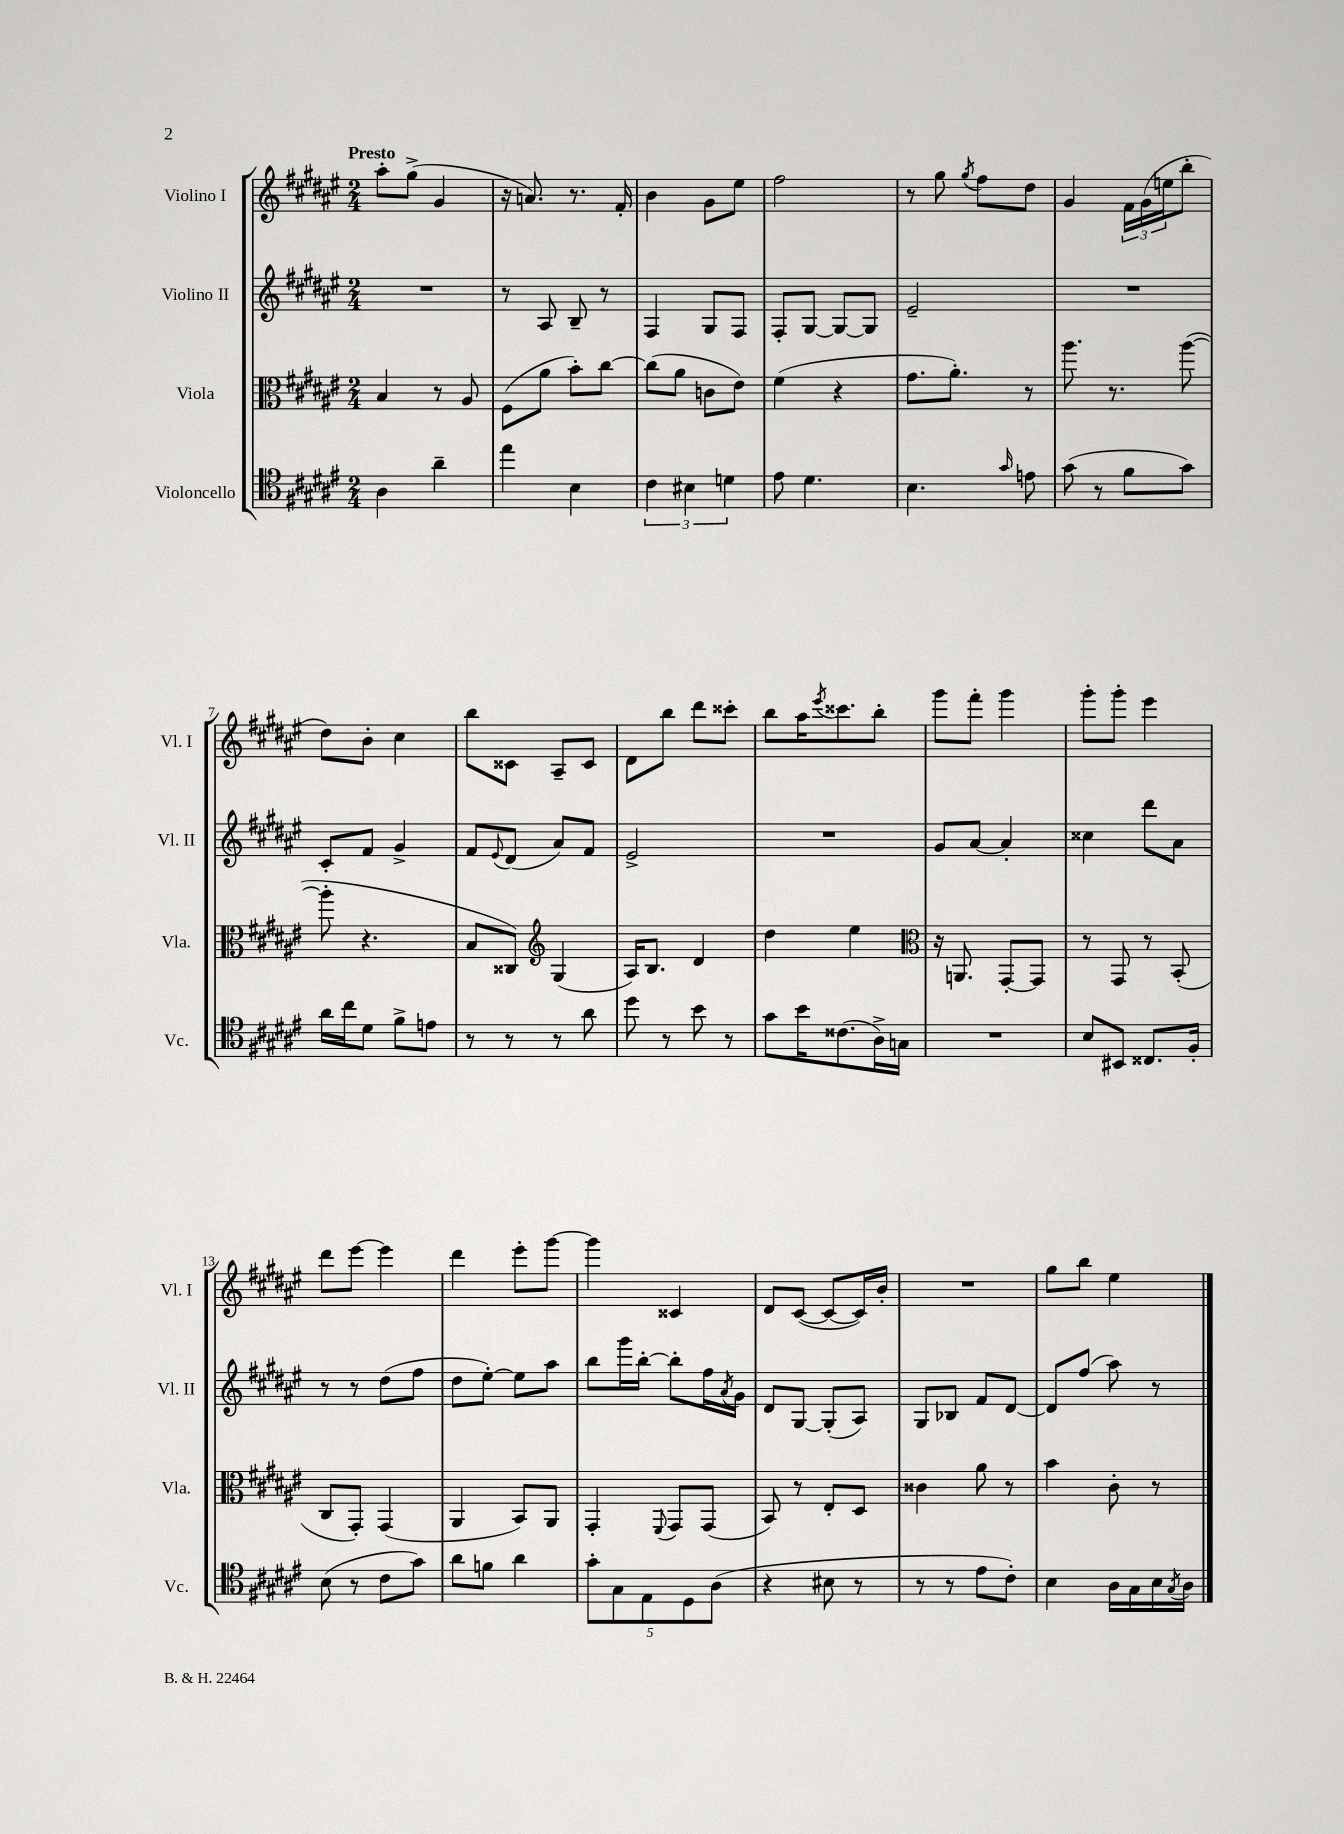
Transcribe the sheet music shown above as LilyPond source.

<<
\new StaffGroup <<
\new Staff = "s0" \with { instrumentName = "Violino I" shortInstrumentName = "Vl. I" } {
    \clef treble \key fis \major \numericTimeSignature \time 2/4 \tempo "Presto"
    ais''8-. gis''8->( gis'4 |
    r16 a'8.) r8. fis'16-. |
    b'4 gis'8 eis''8 |
    fis''2 |
    r8 gis''8 \acciaccatura { gis''8 } fis''8 dis''8 |
    gis'4 \tuplet 3/2 { fis'16 gis'16( e''16 } b''8-. |
    dis''8) b'8-. cis''4 |
    b''8 cisis'8 ais8-- cisis'8 |
    dis'8 b''8 dis'''8 cisis'''8-. |
    b''8 ais''16 \acciaccatura { eis'''8 } cisis'''8. b''8-. |
    gis'''8 fis'''8-. gis'''4 |
    gis'''8-. gis'''8-. eis'''4 |
    dis'''8 eis'''8~ eis'''4 |
    dis'''4 eis'''8-. gis'''8~ |
    gis'''4 cisis'4 |
    dis'8 cis'8~( cis'8~ cis'16) b'16-. |
    R2 |
    gis''8 b''8 eis''4 \bar "|." |
}
\new Staff = "s1" \with { instrumentName = "Violino II" shortInstrumentName = "Vl. II" } {
    \clef treble \key fis \major \numericTimeSignature \time 2/4
    R2 |
    r8 ais8 b8-- r8 |
    fis4 gis8 fis8 |
    fis8-. gis8~ gis8~ gis8 |
    eis'2-- |
    R2 |
    cis'8-. fis'8 gis'4-> |
    fis'8 \appoggiatura { eis'8 } dis'8( ais'8) fis'8 |
    eis'2-> |
    R2 |
    gis'8 ais'8~ ais'4-. |
    cisis''4 dis'''8 ais'8 |
    r8 r8 dis''8( fis''8 |
    dis''8 eis''8~-.) eis''8 ais''8 |
    b''8 gis'''16 b''16~-. b''8-. fis''16 \acciaccatura { ais'8 } gis'16 |
    dis'8 gis8~ gis8-.( ais8) |
    gis8 bes8 fis'8 dis'8~ |
    dis'8 fis''8( ais''8) r8 \bar "|." |
}
\new Staff = "s2" \with { instrumentName = "Viola" shortInstrumentName = "Vla." } {
    \clef alto \key fis \major \numericTimeSignature \time 2/4
    b4 r8 ais8 |
    fis8( ais'8 b'8-.) cis''8~ |
    cis''8( ais'8 c'8 eis'8) |
    fis'4( r4 |
    gis'8. ais'8.-.) r8 |
    ais''8. r8. ais''8~( |
    ais''8-. r4. |
    b8 cisis8) \clef treble gis4( |
    ais16) b8. dis'4 |
    dis''4 eis''4 |
    \clef alto r16 a,8. gis,8~-. gis,8 |
    r8 gis,8 r8 b,8-.( |
    cis8 gis,8-.) gis,4( |
    ais,4 b,8) ais,8 |
    gis,4-. \appoggiatura { fis,8 } gis,8 gis,8( |
    b,8) r8 eis8-. dis8 |
    cisis'4 ais'8 r8 |
    b'4 cis'8-. r8 \bar "|." |
}
\new Staff = "s3" \with { instrumentName = "Violoncello" shortInstrumentName = "Vc." } {
    \clef tenor \key fis \major \numericTimeSignature \time 2/4
    ais4 ais'4-- |
    eis''4 b4 |
    \tuplet 3/2 { cis'4 bis4 d'4 } |
    eis'8 dis'4. |
    b4. \grace { gis'16 } e'8 |
    gis'8( r8 fis'8 gis'8) |
    ais'16 cis''16 dis'8 fis'8-> e'8 |
    r8 r8 r8 ais'8 |
    dis''8 r8 b'8 r8 |
    gis'8 b'16 cisis'8.( ais16->) g16 |
    R2 |
    b8 bis,8 cisis8. fis16-. |
    b8( r8 cis'8 gis'8) |
    ais'8 f'8 ais'4 |
    \tuplet 5/4 { gis'8-. gis8 eis8 dis8 ais8( } |
    r4 bis8 r8 |
    r8 r8 eis'8 cis'8-.) |
    b4 ais16 gis16 b16 \acciaccatura { gis8 } ais16 \bar "|." |
}
>>
>>
